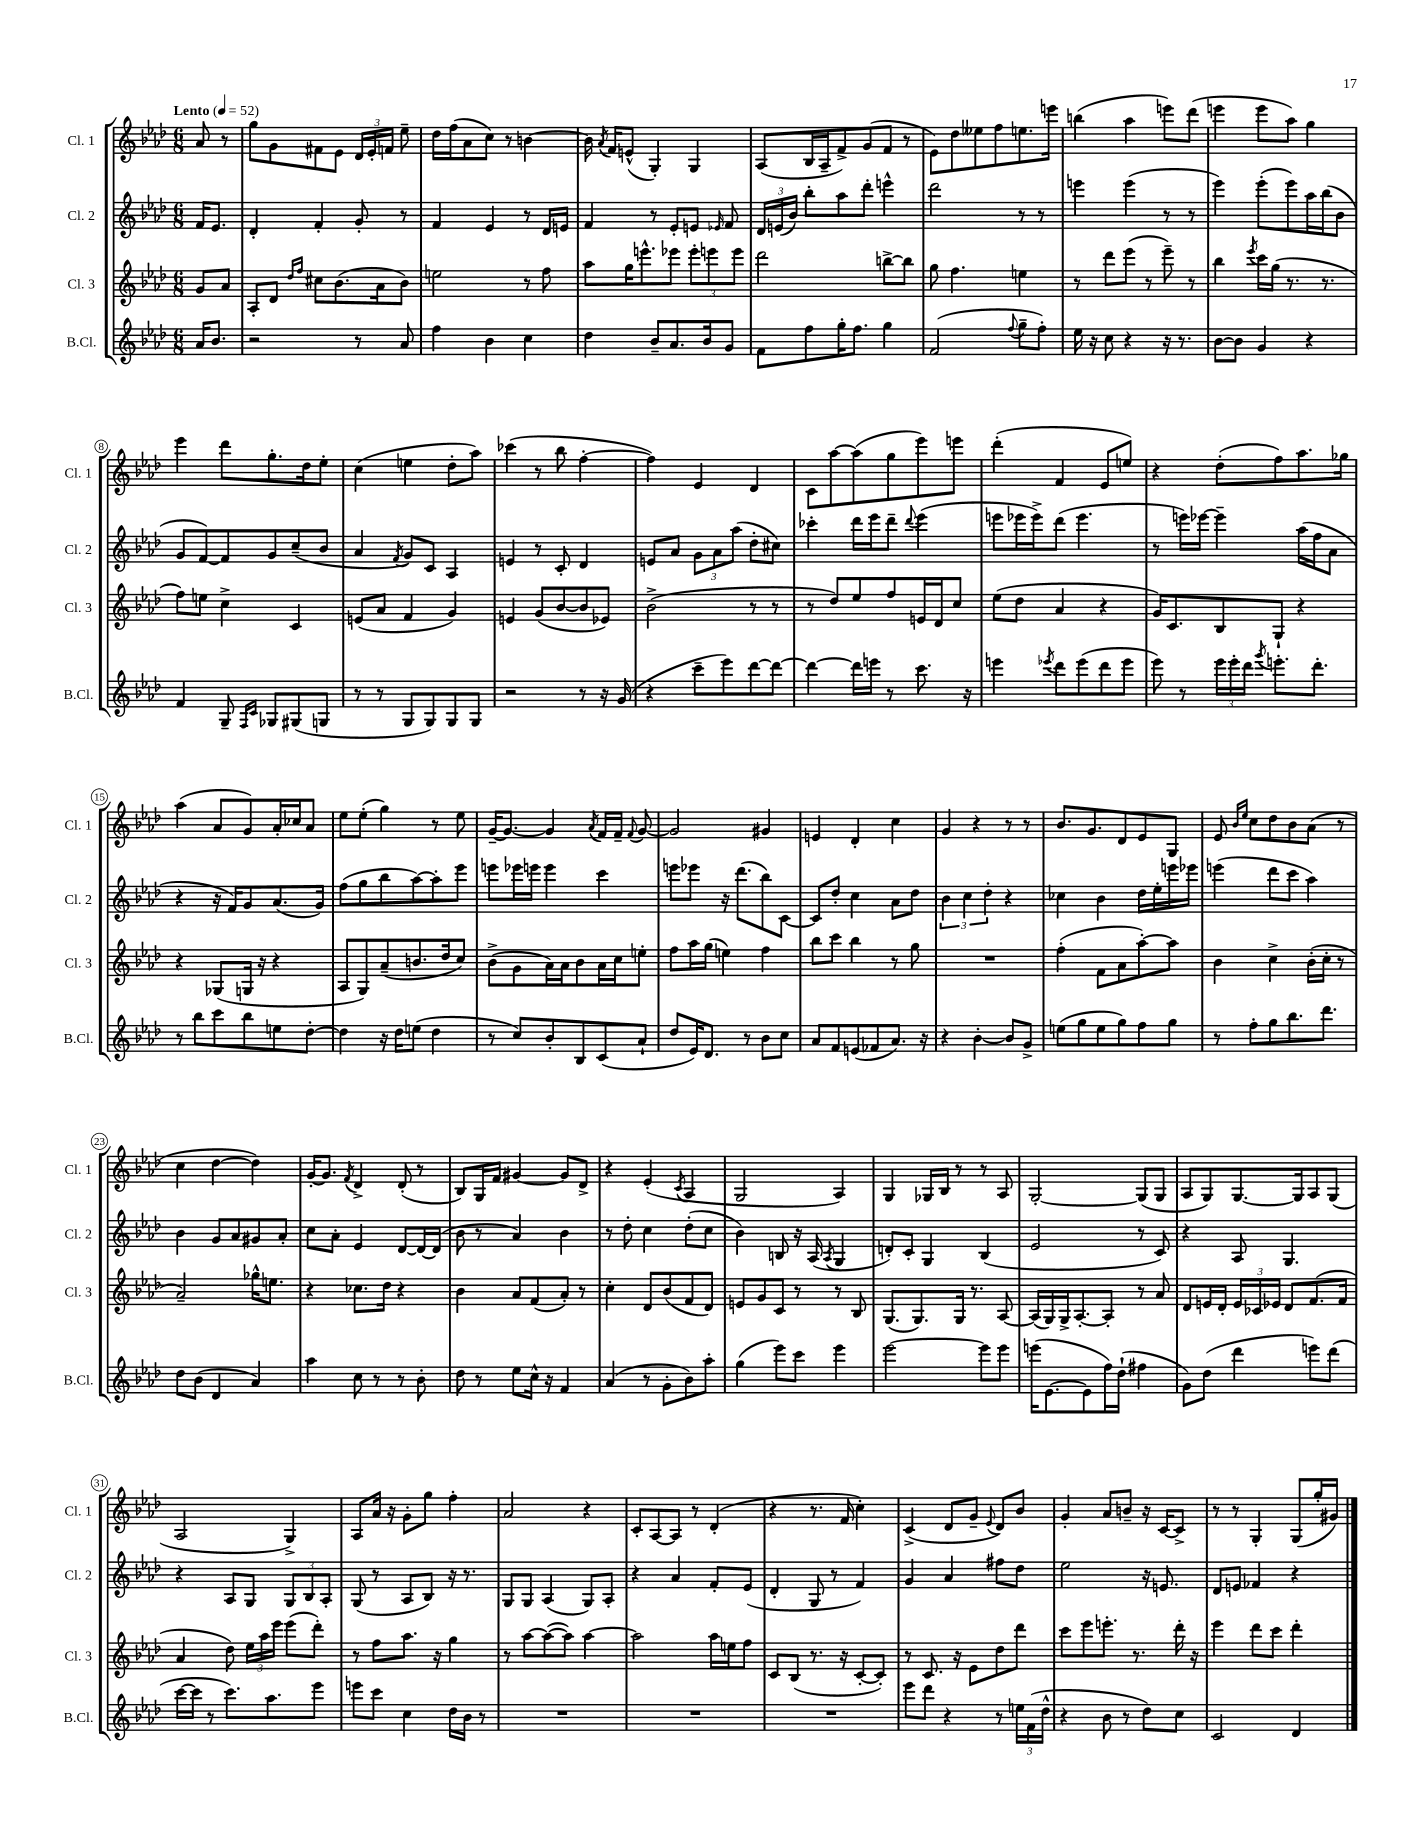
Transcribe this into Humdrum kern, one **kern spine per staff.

**kern	**kern	**kern	**kern
*part4	*part3	*part2	*part1
*staff4	*staff3	*staff2	*staff1
*I"B.Cl.	*I"Cl. 3	*I"Cl. 2	*I"Cl. 1
*I'B.Cl.	*I'Cl. 3	*I'Cl. 2	*I'Cl. 1
*clefG2	*clefG2	*clefG2	*clefG2
*k[b-e-a-d-]	*k[b-e-a-d-]	*k[b-e-a-d-]	*k[b-e-a-d-]
*M6/8	*M6/8	*M6/8	*M6/8
*MM52	*MM52	*MM52	*MM52
=	=	=	=
!	!	!	!LO:TX:a:B:t=Lento
16a-/KL	8g/L	16f/KL	8a-/
8.b-/J	.	8.e-/J	.
.	8a-/J	.	8r
=1	=1	=1	=1
2r	8A-'/L	4d-'/	8gg\L
.	8d-/J	.	8g\
.	16qqdd-/LL	.	.
.	16qqff/JJ	.	.
.	8cc#X\L	4f'/	8f#X\
.	(8.b-\	.	8e-\J
8r	.	8g'/	24d-/LL
.	.	.	24e-'/
.	16a-\k	.	.
.	.	.	24fn/JJ
8a-/	8b-\J)	8r	8ee-~\
=2	=2	=2	=2
4ff\	2een\	4f/	16dd-\LL
.	.	.	(16ff\J
.	.	.	8a-\
4b-\	.	4e-/	8cc\J)
.	.	.	8r
4cc\	8r	8r	[4bn\
.	8ff\	16d-/LL	.
.	.	16en/JJ	.
=3	=3	=3	=3
4dd-\	8aa-\L	4f/	16b\]
.	.	.	8qa-/
.	.	.	16f/KL
.	16gg\K	.	(8en^^/J
.	8.eeen^^\	.	.
8b-~/L	.	8r	4G'/)
8.a-/	8eee-X\J	8e-'/L	.
.	12eee-'\L	8en/J	4G/
16b-/k	.	.	.
.	12eeen\	.	.
.	.	16qqe-X/	.
8g/J	.	8f/	.
.	12eee\J	.	.
=4	=4	=4	=4
8f\L	2ddd-\	24d-/LL	(8A-/L
.	.	(24en/	.
.	.	24b-/JJ)	.
8ff\	.	8bb-'\L	16B-/L
.	.	.	16A-~/J
16gg'\K	.	8aa-\	8f^/)
8.ff\J	.	.	.
.	.	8ddd-'\J	(8g/
4gg\	[8bbn^\L	4eeen^^\	8f/J
.	8bb\J]	.	8r
=5	=5	=5	=5
(2f/	8gg\	2ddd-\	8e-\L)
.	4.ff\	.	8dd-\
.	.	.	8ee--X\
.	.	.	8ff\
8qqff/	.	.	.
8gg~\L	4een\	8r	8.een\
8ff'\J)	.	8r	.
.	.	.	16eeen\Jk
=6	=6	=6	=6
16ee-\	8r	4eeen\	(4bbn\
16r	.	.	.
8cc\	8ddd-\L	.	.
4r	(8eee-\J	(4eee\	4aa-\
.	8r	.	.
16r	8eee-~\)	8r	8eeen\L)
8.r	.	.	.
.	8r	8r	(8ddd-\J
=7	=7	=7	=7
[8b-\L	4bb-\	4eee-\)	4eeen\
8b-\J]	.	.	.
.	8qeee-/	.	.
4g/	16ccc\LL	(8eee-'\L	8eee\L
.	(16gg\JJ	.	.
.	8.r	8eee-\)	8aa-\J)
4r	.	16aa-\L	4gg\
.	8.r	(16bb-\J	.
.	.	8b-\J	.
!!LO:LB:g=z
=8	=8	=8	=8
4f/	8ff\L)	8g/L	4eee-\
.	8een\J	[8f/)	.
8G~/	4cc^\	8f/]	8ddd-\L
16qqF/LL	.	.	.
16qqc/JJ	.	.	.
8G-X/L	.	8g/	8.gg'\
(8G#X/	4c/	(8cc~/	.
.	.	.	16dd-\k
8Gn/J	.	8b-/J	8ee-'\J
=9	=9	=9	=9
8r	(8en/L	4a-/	(4cc\
8r	8a-/J	.	.
.	.	8qf/	.
8G/L	4f/	8g/L)	4een\
8G/)	.	8c/J	.
8G/	4g/)	4A-/	8dd-'\L
8G/J	.	.	8aa-\J)
=10	=10	=10	=10
2r	4en/	4en/	(4ccc-X\
.	(8g/L	8r	8r
.	[8b-/	8c'/	8bb-\
8r	8b-/]	4d-/	[4ff'\
16r	8e-X/J)	.	.
(16g/	.	.	.
=11	=11	=11	=11
4r	(2b-^\	8en/L	4ff\])
.	.	8a-/J	.
8ccc~\L	.	12g\L	4e-/
.	.	12a-\	.
8eee-\)	.	.	.
.	.	(12aa-\J	.
[8ddd-\	8r	8dd-'\L	4d-/
8ddd-\J_	8r	8cc#X\J)	.
=12	=12	=12	=12
4ddd-\_	8r	4ccc-X'\	8c\L
.	8dd-/L)	.	[8aa-\
16ddd-\LL]	8ee-/	16ddd-\LL	(8aa-\]
16eeen\JJ	.	16eee-\J	.
8r	8ff/	8ddd-~\J	8gg\
.	.	8qqddd-/	.
8.ccc\	16en/L	(4eee-\	8eee-\)
.	16d-/J	.	.
.	8cc/J	.	8eeen\J
16r	.	.	.
=13	=13	=13	=13
4eeen\	(8ee-\L	8eeen\L	(4ddd-'\
.	8dd-\J	16eee-X\L	.
.	.	16eee-^\J)	.
8qeee-X/	.	.	.
8ddd-\L	4a-/	(8ddd-\J	4f/
(8eee-\	.	4.eee-\	.
8ddd-\	4r	.	8e-/L
8eee-\J	.	.	8een/J)
=14	=14	=14	=14
8eee-\)	16g/KL)	8r	4r
.	8.c/	.	.
8r	.	16eeen\LL)	.
.	.	[16eee-X\JJ	.
24eee-\LL	8B-/	4eee-~\]	(8dd-'\L
24eee-'\	.	.	.
24ddd-\JJ	.	.	.
8qggg/	.	.	.
8.eeen'\L	8G`/J	.	8ff\)
.	4r	(16aa-\LL	8.aa-\
8.ddd-'\J	.	16ff\J	.
.	.	8a-\J	.
.	.	.	16gg-X\Jk
!!LO:LB:g=z
=15	=15	=15	=15
8r	4r	4r	(4aa-\
8bb-\L	.	.	.
8ccc\	(8G-X/L	16r	8a-/L
.	.	16f/KL)	.
8bb-\	16Gn/Jk	8g/	8g/)
.	16r	.	.
8een\	4r	(8.a-/	16a-'/L
.	.	.	16cc-X/J
[8dd-'\J	.	.	8a-/J
.	.	16g/Jk)	.
=16	=16	=16	=16
4dd-\]	8A-/L	(8ff\L	8ee-\L
.	8G/)	8gg\	(8ee-'\J
16r	(8a-~/	8bb-\	4gg\)
16dd-\KL	.	.	.
(8een\J	8.bn/	[8aa-\)	.
4dd-\	.	8aa-'\]	8r
.	16dd-/k	.	.
.	8cc/J)	8eee-\J	8ee-\
=17	=17	=17	=17
8r	(8b-^\L	8eeen\L	[16g~/KL
.	.	.	8.g/J_
8cc/L)	8g\	16eee-X\L	.
.	.	16eeen\JJ	.
8b-'/	16a-\L)	4eee\	4g/]
.	16a-\J	.	.
8B-/	8b-\	.	.
.	.	.	8qa-/
(8c/	16a-\L	4ccc\	16f/LL
.	16cc\J	.	16f~/JJ
.	.	.	8qqf/
8a-`/J	8een'\J	.	[8g/
=18	=18	=18	=18
8dd-/L	8ff\L	8eeen\L	2g/]
16e-/K)	16aa-\L	8eee-X\J	.
8.d-/J	(16gg\JJ	.	.
.	4een\)	16r	.
.	.	(8.ddd-\L	.
8r	.	.	.
8b-\L	4ff\	8bb-\)	4g#X/
8cc\J	.	[8c\J	.
=19	=19	=19	=19
8a-/L	8bb-\L	8c/L]	4en/
8f/	8ccc\J	8dd-'/J	.
(8en/	4bb-\	4cc\	4d-'/
8f-X/	.	.	.
8.a-/J)	8r	8a-\L	4cc\
.	8gg\	8dd-\J	.
16r	.	.	.
=20	=20	=20	=20
4r	2.r	6b-\	4g/
.	.	6cc\	.
[4b-'\	.	.	4r
.	.	6dd-'\	.
8b-/L]	.	4r	8r
8g^/J	.	.	8r
=21	=21	=21	=21
(8een\L	(4ff'\	4cc-X\	8.b-/L
8gg\	.	.	.
.	.	.	8.g/
8ee\	8f\L	4b-\	.
8gg\)	8a-\	.	8d-/
8ff\	[8aa-'\)	16dd-\LL	8e-/
.	.	16ee-'\	.
8gg\J	8aa-\J]	16eeen\	8G/J
.	.	16eee-X\JJ	.
=22	=22	=22	=22
8r	4b-\	(4eeen\	8e-/
.	.	.	16qqb-/LL
.	.	.	16qqee-/JJ
8ff'\L	.	.	8cc\L
8gg\	4cc^\	8ddd-\L	8dd-\
8.bb-\	.	8ccc\J	8b-\
.	(16b-'\LL	4aa-\)	(8a-\J
8.ddd-\J	16cc'\JJ	.	.
.	8r	.	8r
!!LO:LB:g=z
=23	=23	=23	=23
8dd-\L	2a-~/)	4b-\	4cc\
(8b-\J	.	.	.
4d-/	.	8g/L	[4dd-\
.	.	8a-/	.
4a-/)	16gg-X^^\KL	8g#X/	4dd-\])
.	8.een\J	.	.
.	.	8a-'/J	.
=24	=24	=24	=24
4aa-\	4r	8cc\L	[16g'/KL
.	.	.	8.g/J]
.	.	8a-'\J	.
.	.	.	8qf/
8cc\	8.cc-X\L	4e-/	4d-^/
8r	.	.	.
.	16dd-\Jk	.	.
8r	4r	[8d-/L	(8d-'/
8b-'\	.	16d-/L_	8r
.	.	(16d-/JJ]	.
=25	=25	=25	=25
8dd-\	4b-\	8b-\	8B-/L)
8r	.	8r	16G/L
.	.	.	16f/JJ
8ee-\L	8a-/L	4a-/)	[4g#X/
16cc^^\Jk	(8f/	.	.
16r	.	.	.
4f/	8a-'/J)	4b-\	8g#/L]
.	8r	.	8d-^/J
=26	=26	=26	=26
(4a-/	4cc'\	8r	4r
.	.	8dd-'\	.
8r	8d-/L	4cc\	(4e-'/
8g'\L	(8b-/	.	.
.	.	.	8qc/
8b-\)	8f/	(8dd-'\L	4A-/
8aa-'\J	8d-/J)	8cc\J	.
=27	=27	=27	=27
(4gg\	8en/L	4b-\)	2G/
.	8g/	.	.
8eee-\L)	8c/J	8Bn/	.
8ccc\J	8r	16r	.
.	.	(16A-/	.
.	.	8qA-/	.
4eee-\	8r	4G/	4A-/)
.	8B-/	.	.
=28	=28	=28	=28
[2eee-\	(8.G/L	8dn'/L)	4G/
.	.	8c'/J	.
.	8.G/)	.	.
.	.	4G/	16G-X/LL
.	.	.	16B-/JJ
.	16G/Jk	.	8r
.	8.r	.	.
8eee-\L]	.	(4B-/	8r
8eee-\J	[8A-/	.	8A-/
=29	=29	=29	=29
(16eeen\KL	(16A-/LL]	2e-/	[2G'/
[8.e-\	16G/)	.	.
.	16G^/J	.	.
.	[8.A-'/	.	.
8e-\]	.	.	.
16ff\L)	8A-'/J]	.	.
(16dd-`\JJ	.	.	.
4ff#X\	8r	8r	(8G/L]
.	8a-/	8c/)	8G/J
=30	=30	=30	=30
8g\L)	8d-/L	4r	8A-/L
(8dd-\J	16en/L	.	8G/)
.	16d-'/JJ	.	.
4ddd-\	24e/LL	8A-/	[8.G/
.	24c-X/	.	.
.	24e-X/JJ	.	.
.	8d-/L	4.G/	.
.	.	.	16G/k]
8eeen\L)	(8.f/	.	8A-/
(8ddd-\J	.	.	(8G/J
.	16f/Jk	.	.
!!LO:LB:g=z
=31	=31	=31	=31
[16ccc\LL	4a-/	4r	2A-/
16ccc\JJ]	.	.	.
8r	.	.	.
8.ccc\L)	8dd-\)	8A-/L	.
.	24ee-\LL	8G/J	.
.	24aa-\	.	.
8.aa-\	.	.	.
.	24eee-\JJ	.	.
.	(8eee-\L	12G/L	4G^/)
.	.	12B-/	.
8eee-\J	8ddd-'\J)	.	.
.	.	12A-'/J	.
=32	=32	=32	=32
8eeen\L	8r	(8G/	8A-/L
8ccc\J	8ff\L	8r	16a-/Jk
.	.	.	16r
4cc\	8.aa-\J	8A-/L	8g'\L
.	.	8B-/J)	8gg\J
.	16r	.	.
16dd-\LL	4gg\	16r	4ff'\
16b-\JJ	.	8.r	.
8r	.	.	.
=33	=33	=33	=33
2.r	8r	8G/L	2a-/
.	[8aa-\L	8G/J	.
.	(8aa-\_	(4A-/	.
.	8aa-\J])	.	.
.	[4aa-\	8G/L)	4r
.	.	8A-'/J	.
=34	=34	=34	=34
2.r	2aa-\]	4r	8c'/L
.	.	.	[8A-/
.	.	4a-/	8A-/J]
.	.	.	8r
.	16aa-\LL	8f'/L	(4d-'/
.	16een\J	.	.
.	8ff\J	(8e-/J	.
=35	=35	=35	=35
2.r	8c/L	4d-'/	4r
.	(8B-/J	.	.
.	8.r	8G/	8.r
.	.	8r	.
.	16r	.	16f/
.	[8c'/L	4f/)	4cc'\)
.	8c'/J])	.	.
=36	=36	=36	=36
8eee-\L	8r	4g/	(4c^/
8ddd-\J	8.c/	.	.
4r	.	4a-/	8d-/L
.	16r	.	.
.	8e-\L	.	8g~/J
.	.	.	8qqe-/
8r	8dd-\	8ff#X\L	8d-/L)
24een\LL	8ddd-\J	8dd-\J	8b-/J
(24f\	.	.	.
24dd-^^\JJ	.	.	.
=37	=37	=37	=37
4r	8ccc\L	2ee-\	4g'/
.	8eee-\	.	.
8b-\	8.eeen'\J	.	8a-/L
8r	.	.	8bn~/J
.	8.r	.	.
8dd-\L)	.	16r	16r
.	.	8.en/	[16c/KL
8cc\J	16ddd-'\	.	8c^/J]
.	16r	.	.
=38	=38	=38	=38
2c/	4eee-\	8d-/L	8r
.	.	8en/J	8r
.	8ddd-\L	4f-X/	4G'/
.	8ccc\J	.	.
4d-/	4ddd-'\	4r	(8G/L
.	.	.	16gg'/L
.	.	.	16g#X/JJ)
==	==	==	==
*-	*-	*-	*-
